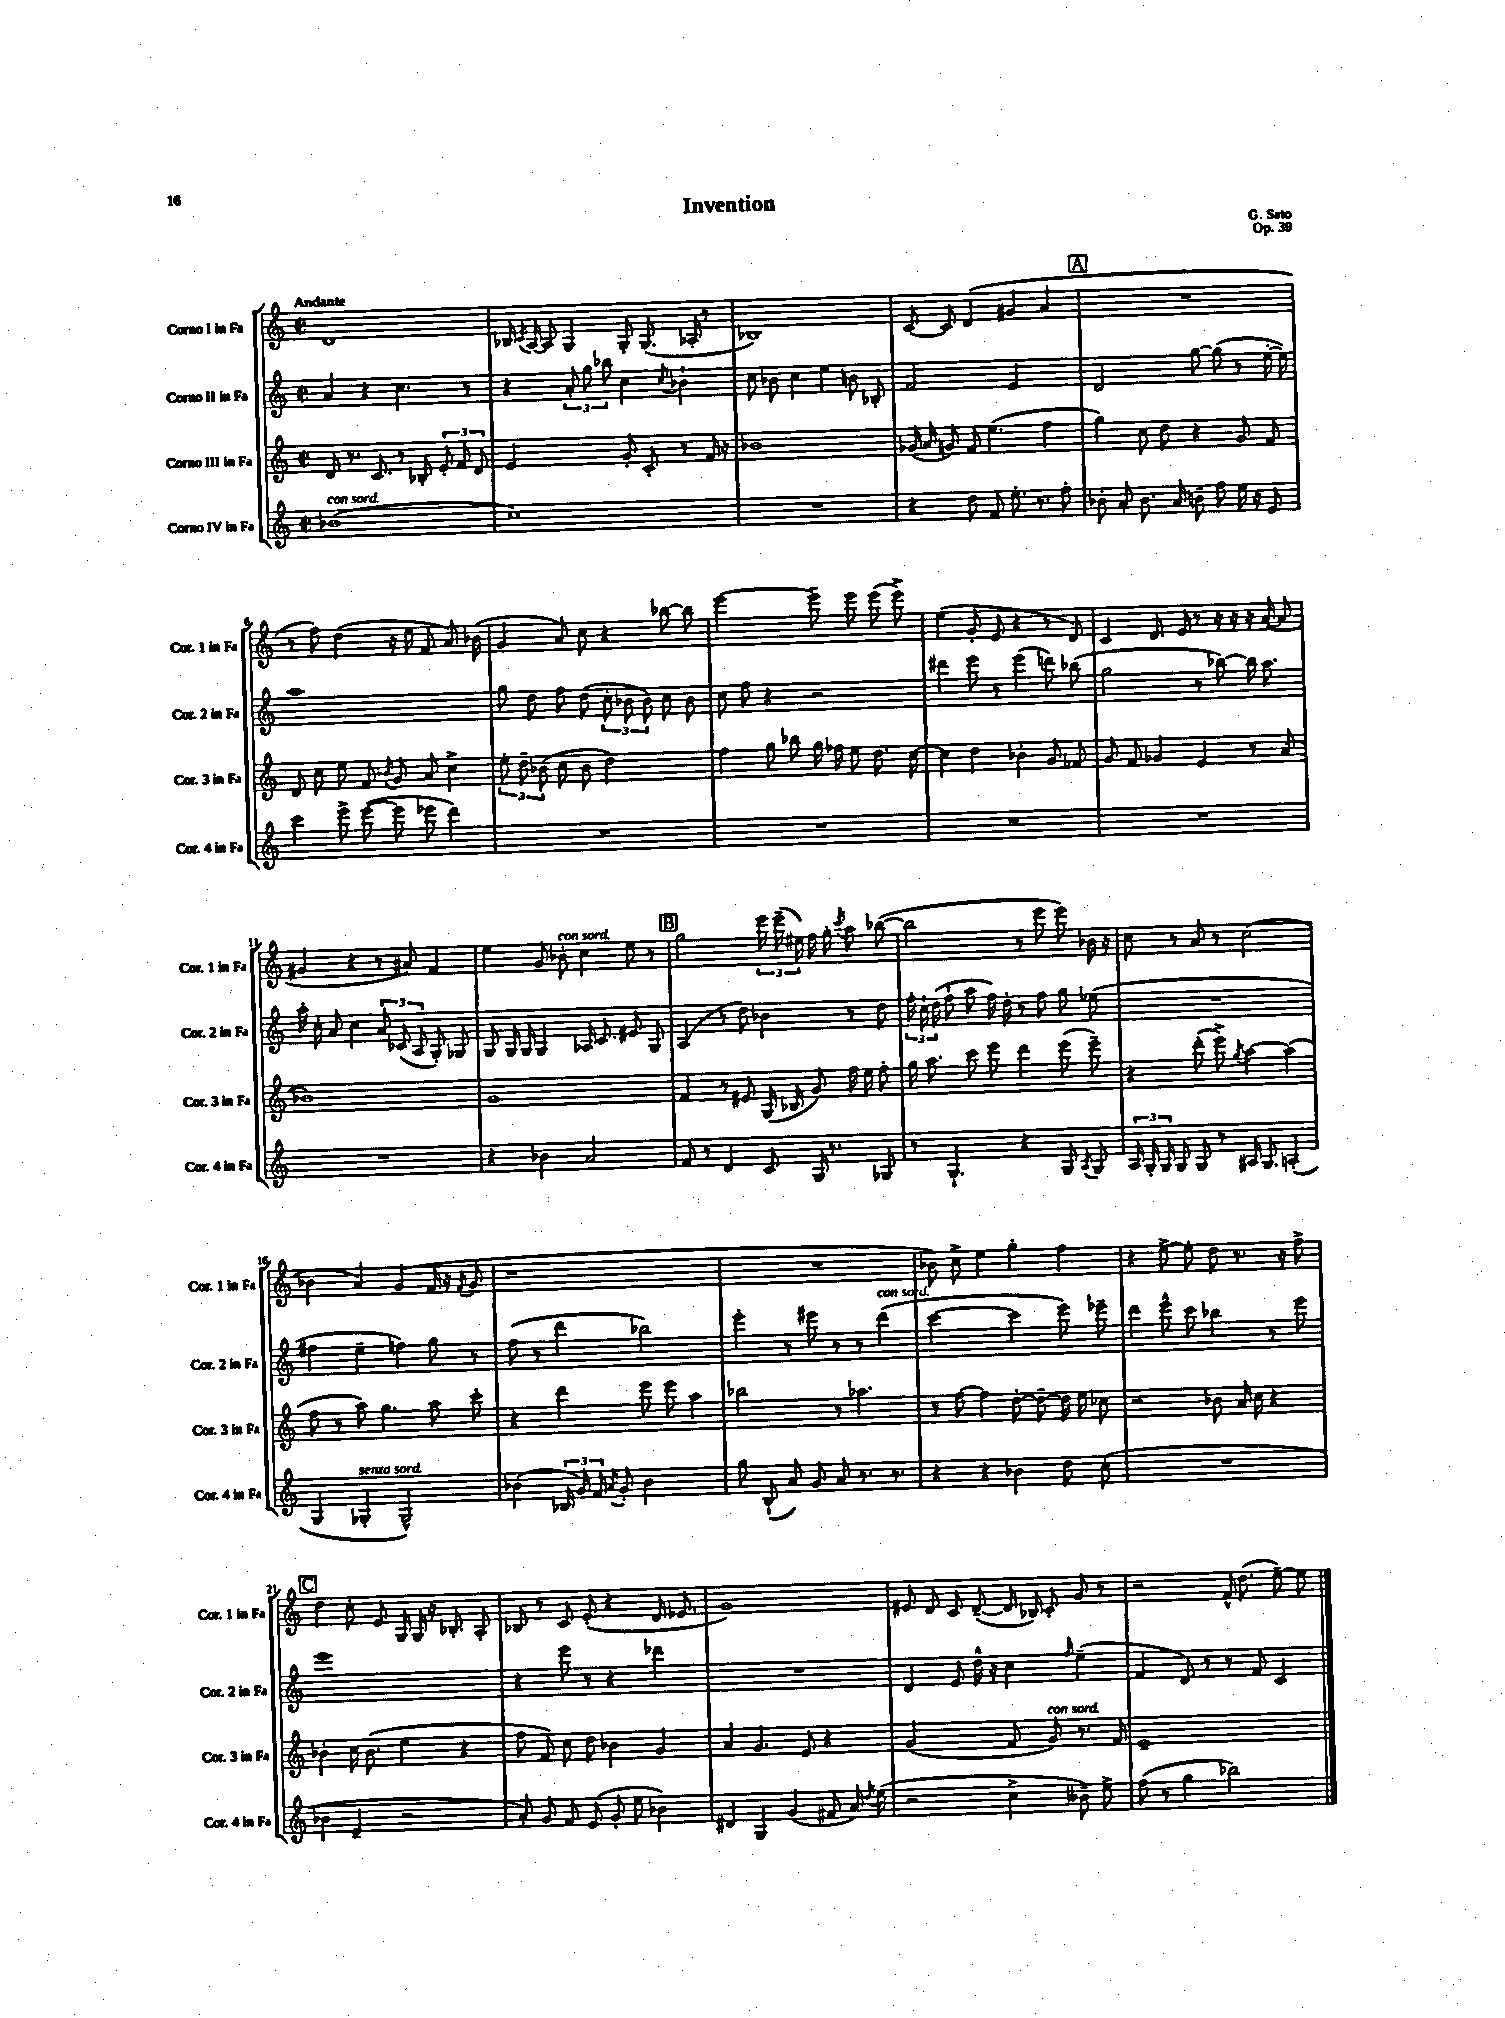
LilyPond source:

\header { title = "Invention" composer = "G. Sato" opus = "Op. 39" }
<<
\new StaffGroup <<
\new Staff = "s0" \with { instrumentName = "Corno I in Fa" shortInstrumentName = "Cor. 1 in Fa" } {
    \clef treble \key c \major \defaultTimeSignature \time 2/2 \tempo "Andante"
    \autoBeamOff d'1 |
    bes16 \acciaccatura { c'8 } a16~ a8 g4 g8-. g8.( aes16-. r8 |
    bes1) |
    c'8~ c'8 d'4( gis'4 a'4 |
    \mark \markup { \box "A" } R1 |
    r8 f''8) d''4( r16 e''16 f'8 a'8.) bes'16( |
    g'4 a'8) c''8 r4 bes''8~ bes''8 |
    e'''2~ e'''8-- e'''8 e'''8( e'''8->) |
    e''4( g'8-. e'8 r4 r8 d'8) |
    c'4 d'8. e'16 r8 r16 r16 r16 a'16~( a'8 |
    gis'4 r4 r8 ais'8) f'4 |
    e''4 g'8 bes'8-.^\markup { \italic "con sord." } c''4 e''8 r8 |
    \mark \markup { \box "B" } g''2 \tuplet 3/2 { e'''16 e'''16--( eis''16) } f''16 g''16-. \acciaccatura { c'''8 } a''8 bes''8~( |
    bes''2 r8 e'''8 e'''8) bes'16 r16 |
    c''8 r8 a'8 r8 c''2( |
    bes'4 a'4) g'4( f'16 r16 \acciaccatura { f'8 } g'8 |
    r1 |
    R1 |
    bes'8) c''8-> e''4 g''4-. f''4 |
    r4 e''8~-> e''8-. d''8 r8. r16 f''8-> |
    \mark \markup { \box "C" } d''4 c''8-. e'8 g16 g16 r16 bes8.-. a8-. |
    bes8 r8 c'8 e'8-.( r4 d'16 ees'8. |
    g'1) |
    eis'8 d'8 c'8 d'8~--( d'16 bes16) c'8-. g'8 r8 |
    r2 f'16-^ d''8.( e''8~--) e''8 \bar "|." |
}
\new Staff = "s1" \with { instrumentName = "Corno II in Fa" shortInstrumentName = "Cor. 2 in Fa" } {
    \clef treble \key c \major \defaultTimeSignature \time 2/2
    \autoBeamOff a'4 r4 c''4. r8 |
    r4 \tuplet 3/2 { a'8-. g''8 bes''8 } c''4 \acciaccatura { c''8 } bes'4-! |
    c''8 bes'8 c''4 e''4 b'8 bes8-. |
    f'2 e'2 |
    \mark \markup { \box "A" } d'2 g''8~ g''8( r8 e''16~-. e''16) |
    a''1 |
    g''8 d''8 f''8 d''8( \tuplet 3/2 { c''8-. bes'8 bes'8) } c''8 bes'8 |
    c''8 f''8 r4 r2 |
    dis'''4 e'''8 r8 e'''4( d'''8) bes''8( |
    g''2 r8 bes''8~) bes''16 a''8. |
    a''16-. c''16-. a'8 c''4 \tuplet 3/2 { a'8 ces'8( a8 } g8-.) ges8 |
    g8 g16 g16 g4 aes16 c'8. eis'8 g8 |
    \mark \markup { \box "B" } a4( r8 d''8) bes'4 r8 d''8 |
    \tuplet 3/2 { f''16-. c''16-! d''16( } f''8-! a''8 f''16) d''16-. r8 f''8 g''8 ees''8( |
    R1 |
    fis''4 e''4-- f''4) g''8 r8 |
    f''8( r8 d'''4 bes''2) |
    e'''4-. r8 eis'''8 r8 r8 d'''4^\markup { \italic "con sord." }( |
    c'''2~ c'''4 e'''8) ees'''8-- |
    d'''4 e'''8-^ c'''8 bes''4 r8 e'''8 |
    \mark \markup { \box "C" } e'''1 |
    r4 e'''8 r8 r4 des'''4 |
    R1 |
    d'4 e'8 d''16-^ r16 c''4 \grace { f''16 } e''4--( |
    f'4 d'8) r8 r8 f'8 c'4 \bar "|." |
}
\new Staff = "s2" \with { instrumentName = "Corno III in Fa" shortInstrumentName = "Cor. 3 in Fa" } {
    \clef treble \key c \major \defaultTimeSignature \time 2/2
    \autoBeamOff d'8 r8. c'8. r8 bes8-. \tuplet 3/2 { e'8-. f'8 d'8 } |
    e'2 g'8-. c'8-. r8 f'16 r16 |
    bes'1 |
    ges'16( a'16 g'8) f'8 e''4.( f''4 |
    \mark \markup { \box "A" } g''4) c''8 d''8 r4 g'8 f'8 |
    d'8 c''8 e''8 f'8 \acciaccatura { bes'8 } g'8 a'8 c''4-> |
    \tuplet 3/2 { e''8-. d''8-- bes'8( } c''8 bes'8 d''2) |
    f''4 g''8 bes''8 g''16 fes''16 e''8 d''8. c''16~ |
    c''4 d''4 bes'4-. g'8 fes'8 |
    g'8 f'8 ges'4 e'4 r8 a'8( |
    bes'1) |
    g'1 |
    \mark \markup { \box "B" } f'4 r8 eis'8 g16( bes16 g'8) f''16 e''16 f''8-. |
    g''16 a''8. c'''8 e'''8 d'''4 e'''8( e'''8--) |
    r4 d'''8-.( e'''8->) \acciaccatura { g''8 } a''4~ a''4( |
    f''8 r8 a''8) g''4. a''8 c'''8-. |
    r4 d'''4 e'''8 e'''8 a''4 |
    bes''2 r8 aes''4. |
    r8 f''8~ f''4 d''8~-. d''8~-- d''16 e''16 ces''8 |
    r2 bes'8 a'16 c''16 r4 |
    \mark \markup { \box "C" } bes'4-. c''16 bes'8.( e''4 r4 |
    f''8 f'8) c''8 d''8 bes'4 g'4 |
    a'4 g'4. e'8 r4 |
    g'2( f'8 g'8^\markup { \italic "con sord." }) r8. f'16 |
    e'1-- \bar "|." |
}
\new Staff = "s3" \with { instrumentName = "Corno IV in Fa" shortInstrumentName = "Cor. 4 in Fa" } {
    \clef treble \key c \major \defaultTimeSignature \time 2/2
    \autoBeamOff bes'1^\markup { \italic "con sord." }( |
    c''1) |
    R1 |
    r4 d''8 f'8 e''8.-. r8. f''8-. |
    \mark \markup { \box "A" } bes'8-. a'8-. bes'8. a'16 b'8-- f''8 e''16 r16 e'8 |
    c'''4 e'''8-> e'''8~( e'''8 ees'''8 d'''4) |
    R1 |
    R1 |
    R1 |
    R1 |
    R1 |
    r4 bes'4 a'2 |
    \mark \markup { \box "B" } f'8 r8 d'4 c'8 g16 r8. ges8 |
    r8 g4.-! r4 g8 \acciaccatura { a8 } g8 |
    \tuplet 3/2 { a16 g16-. g16 } g8 g8 r8 ais16 g8. a4-.( |
    g4 ges4-.^\markup { \italic "senza sord." } ges2-^) |
    bes'4( \tuplet 3/2 { bes16 g'16) f'16 } \acciaccatura { a'8 } g'8-. bes'2 |
    g''8 b8-!( a'8) g'8 a'8 r8. r8. |
    r4 r4 bes'4 d''8 c''8-.( |
    R1 |
    \mark \markup { \box "C" } bes'4 e'4-- r2 |
    a'8-.) g'8 f'8 e'8( g'8-. e''8 bes'4) |
    dis'4 g4 g'4( fis'8 a'16) \acciaccatura { d''8 } e''16( |
    r2 c''4-> beses'8--) e''8-> |
    f''8( r8 g''4 bes''2) \bar "|." |
}
>>
>>
